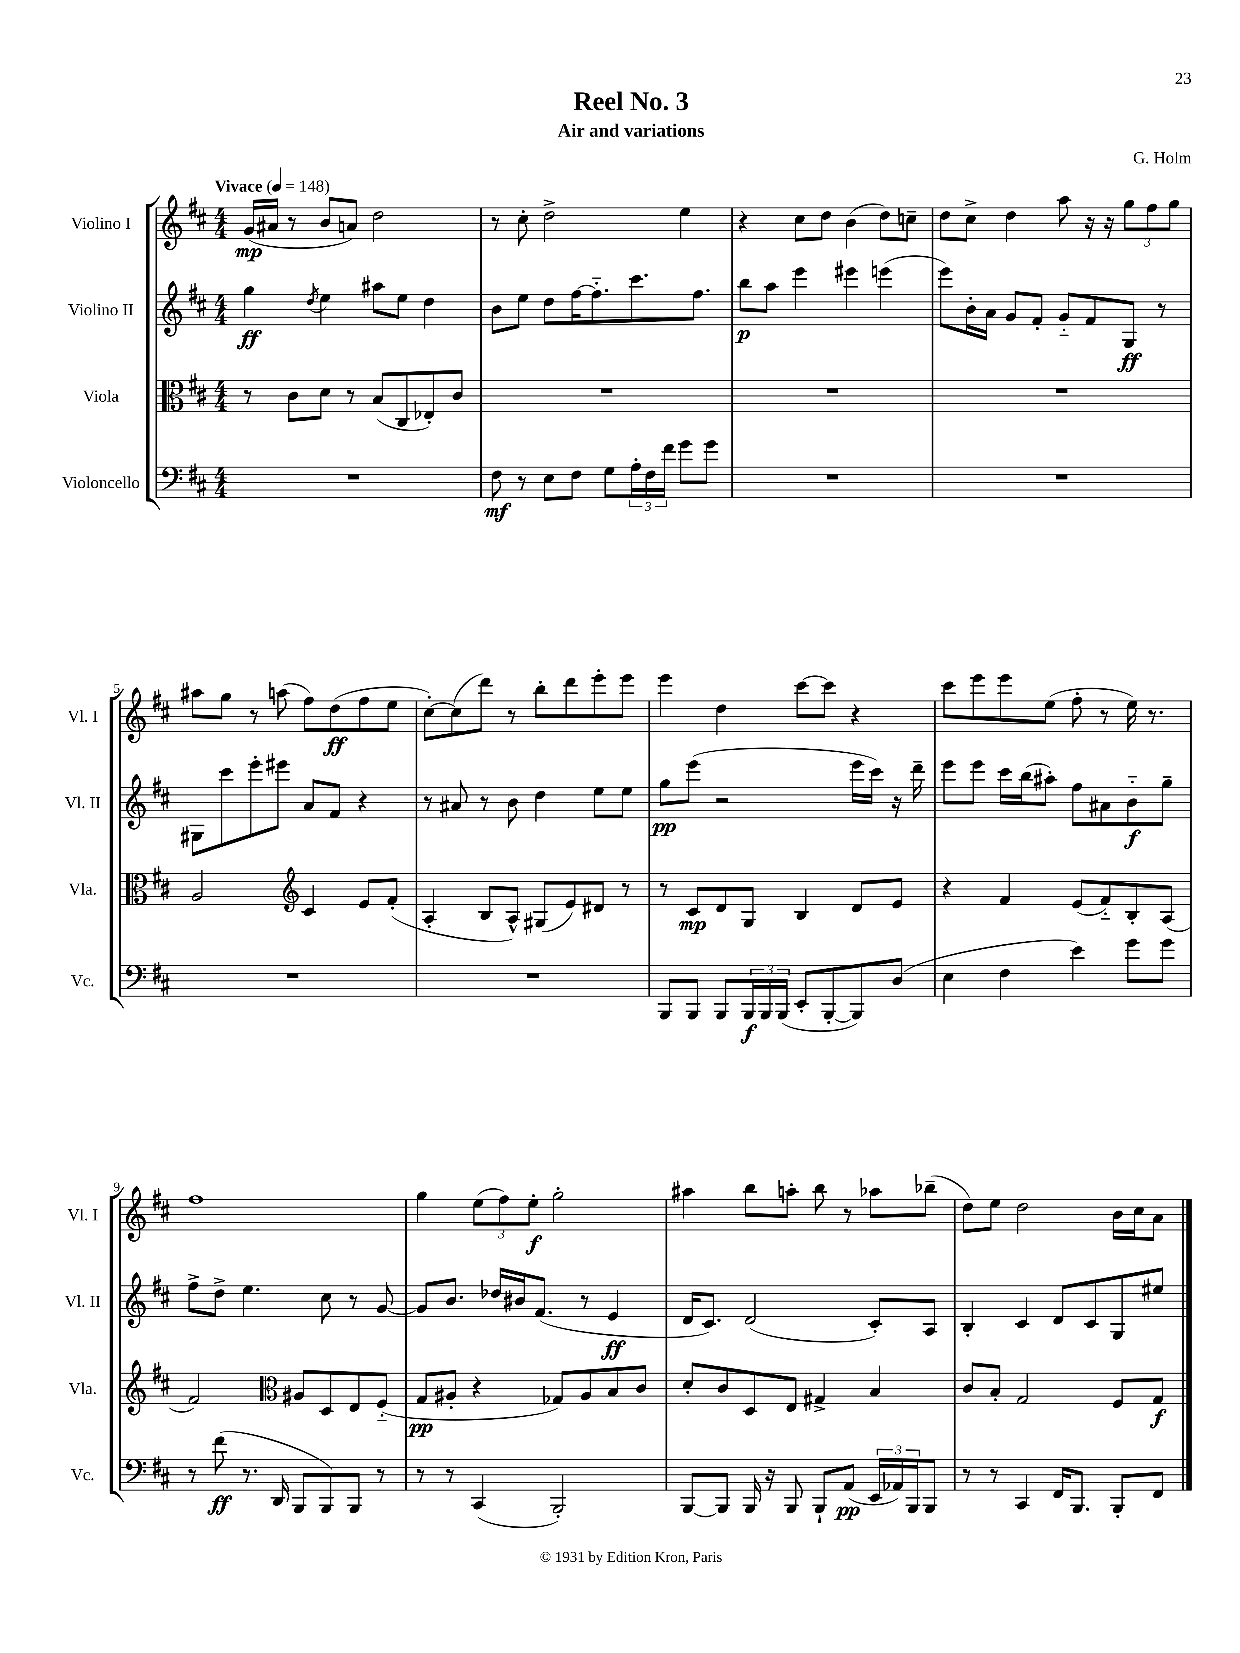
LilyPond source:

\header { title = "Reel No. 3" composer = "G. Holm" subtitle = "Air and variations" }
<<
\new StaffGroup <<
\new Staff = "s0" \with { instrumentName = "Violino I" shortInstrumentName = "Vl. I" } {
    \clef treble \key d \major \numericTimeSignature \time 4/4 \tempo "Vivace" 4 = 148
    g'16\mp( ais'16 r8 b'8 a'8) d''2 |
    r8 cis''8-. d''2-> e''4 |
    r4 cis''8 d''8 b'4( d''8) c''8-- |
    d''8 cis''8-> d''4 a''8 r16 r16 \tuplet 3/2 { g''8 fis''8 g''8 } |
    ais''8 g''8 r8 a''8( fis''8) d''8\ff( fis''8 e''8 |
    cis''8~-.) cis''8( d'''8) r8 b''8-. d'''8 e'''8-. e'''8 |
    e'''4 d''4 cis'''8~ cis'''8 r4 |
    cis'''8 e'''8 e'''8 e''8( fis''8-. r8 e''16) r8. |
    fis''1 |
    g''4 \tuplet 3/2 { e''8( fis''8) e''8-.\f } g''2-. |
    ais''4 b''8 a''8-. b''8 r8 aes''8 bes''8--( |
    d''8) e''8 d''2 b'16 cis''16 a'8 \bar "|." |
}
\new Staff = "s1" \with { instrumentName = "Violino II" shortInstrumentName = "Vl. II" } {
    \clef treble \key d \major \numericTimeSignature \time 4/4
    g''4\ff \acciaccatura { d''8 } e''4 ais''8 e''8 d''4 |
    b'8 e''8 d''8 fis''16~ fis''8.-_ cis'''8. fis''8. |
    b''8\p a''8 e'''4 eis'''4 e'''4( |
    e'''8) b'16-. a'16 g'8 fis'8-. g'8-_ fis'8 g8\ff r8 |
    gis8 cis'''8 e'''8-. eis'''8 a'8 fis'8 r4 |
    r8 ais'8 r8 b'8 d''4 e''8 e''8 |
    g''8\pp e'''8( r2 e'''16 cis'''16) r16 d'''16-- |
    e'''8 e'''8 cis'''16 b''16( ais''8-.) fis''8 ais'8 b'8-_\f g''8-- |
    fis''8-> d''8-> e''4. cis''8 r8 g'8~ |
    g'8 b'8. des''16 bis'16 fis'8.( r8 e'4\ff |
    d'16 cis'8.) d'2( cis'8-.) a8 |
    b4-. cis'4 d'8 cis'8 g8 eis''8 \bar "|." |
}
\new Staff = "s2" \with { instrumentName = "Viola" shortInstrumentName = "Vla." } {
    \clef alto \key d \major \numericTimeSignature \time 4/4
    r8 cis'8 d'8 r8 b8( cis8 ees8-.) cis'8 |
    R1 |
    R1 |
    R1 |
    a2 \clef treble cis'4 e'8 fis'8-.( |
    a4-. b8 a8-^) gis8( e'8) dis'8 r8 |
    r8 cis'8\mp d'8 g8 b4 d'8 e'8 |
    r4 fis'4 e'8( fis'8-_) b8-. a8( |
    fis'2) \clef alto ais8 d8 e8 fis8-_( |
    g8\pp ais8-. r4 ges8) ais8 b8 cis'8 |
    d'8-. cis'8 d8 e8 gis4-> b4 |
    cis'8 b8-. g2 fis8 g8\f \bar "|." |
}
\new Staff = "s3" \with { instrumentName = "Violoncello" shortInstrumentName = "Vc." } {
    \clef bass \key d \major \numericTimeSignature \time 4/4
    R1 |
    fis8\mf r8 e8 fis8 g8 \tuplet 3/2 { a16-. fis16 fis'16 } g'8 g'8 |
    R1 |
    R1 |
    R1 |
    R1 |
    b,,8 b,,8 b,,8 \tuplet 3/2 { b,,16\f b,,16 b,,16( } e,8-. b,,8~-. b,,8) d8( |
    e4 fis4 e'4) g'8 g'8 |
    r8 fis'8\ff( r8. d,16 b,,8 b,,8) b,,8 r8 |
    r8 r8 cis,4( b,,2-.) |
    b,,8~ b,,8 b,,16 r16 b,,8 b,,8-! a,8\pp( \tuplet 3/2 { e,16 aes,16) b,,16 } b,,8 |
    r8 r8 cis,4 fis,16 b,,8. b,,8-. fis,8 \bar "|." |
}
>>
>>
